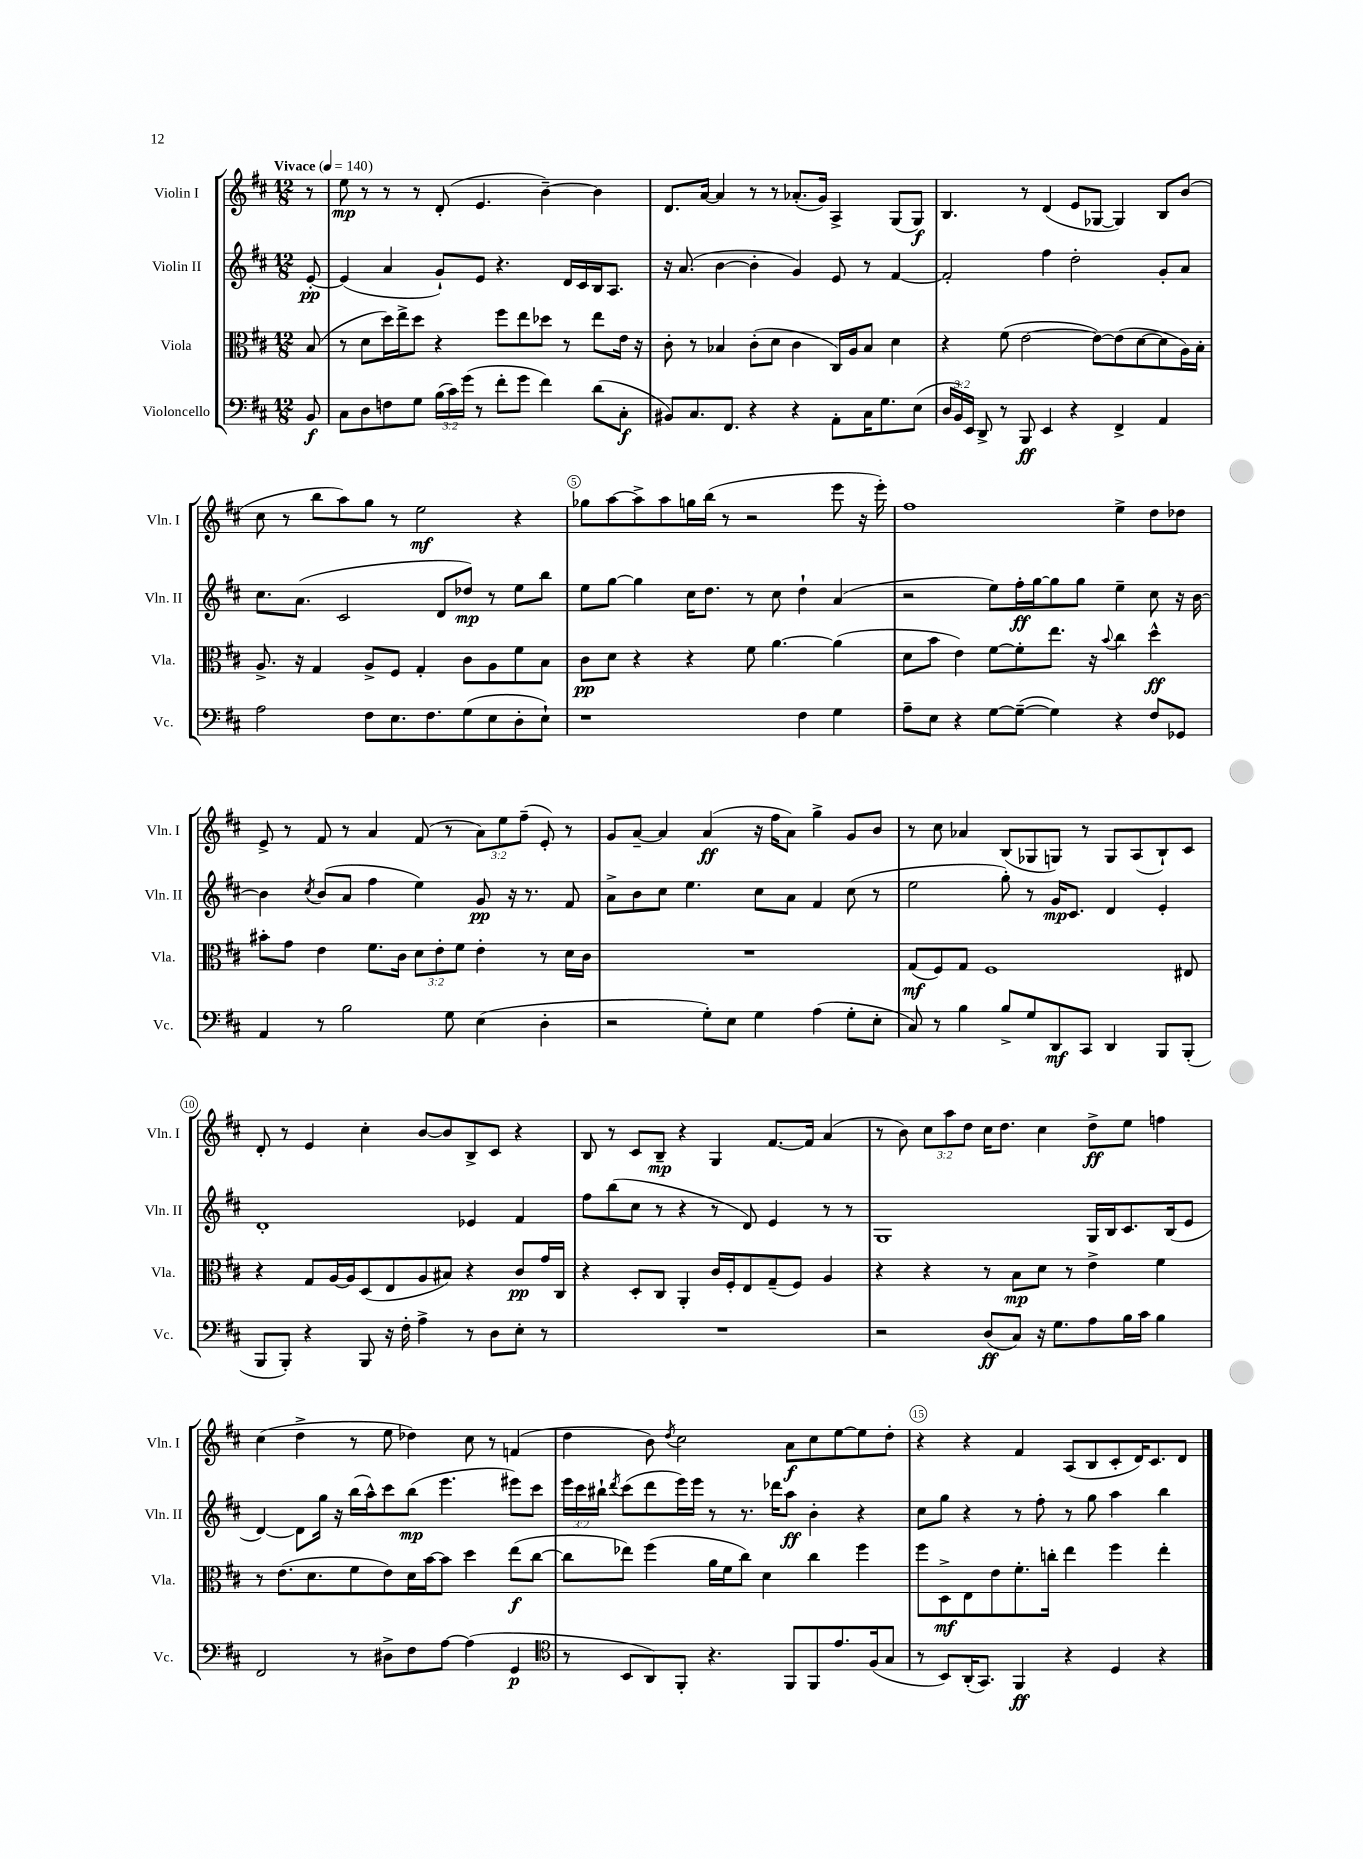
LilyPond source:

<<
\new StaffGroup <<
\new Staff = "s0" \with { instrumentName = "Violin I" shortInstrumentName = "Vln. I" } {
    \clef treble \key d \major \numericTimeSignature \time 12/8 \override Staff.TupletNumber.text = #tuplet-number::calc-fraction-text \partial 8 \tempo "Vivace" 4 = 140
    \autoBeamOff r8 |
    e''8\mp r8 r8 r8 d'8-.( e'4. b'4~--) b'4 |
    d'8.[ a'16]~ a'4 r8 r8 aes'8.[-.( g'16]) a4-> g8[( g8]\f) |
    b4. r8 d'4( e'8[ ges8]~ ges4) b8[ b'8]( |
    cis''8 r8 b''8[ a''8) g''8] r8 e''2\mf r4 |
    ges''8[ a''8~ a''8-> a''8 g''16 b''16]( r8 r2 e'''8 r16 e'''16-.) |
    fis''1 e''4-> d''8[ des''8] |
    e'8-> r8 fis'8 r8 a'4 fis'8( r8 \tuplet 3/2 { a'8[) e''8 fis''8]--( } e'8-.) r8 |
    g'8[ a'8]~-- a'4 a'4\ff( r16 fis''16[ a'8]) g''4-> g'8[ b'8] |
    r8 cis''8 aes'4 b8[( ges8 g8]) r8 g8[ a8( b8-!) cis'8] |
    d'8-. r8 e'4 cis''4-. b'8[~ b'8 b8-> cis'8] r4 |
    b8 r8 cis'8[ b8]--\mp r4 g4 fis'8.[~ fis'16] a'4( |
    r8 b'8) \tuplet 3/2 { cis''8[ a''8 d''8] } cis''16[ d''8.] cis''4 d''8[->\ff e''8] f''4 |
    cis''4( d''4-> r8 e''8 des''4) cis''8 r8 f'4( |
    d''4 b'8) \acciaccatura { d''8 } cis''2 a'8[\f cis''8 e''8~ e''8 d''8]-. |
    r4 r4 fis'4 a8[( b8 cis'8-. d'16) cis'8. d'8] \bar "|." |
}
\new Staff = "s1" \with { instrumentName = "Violin II" shortInstrumentName = "Vln. II" } {
    \clef treble \key d \major \numericTimeSignature \time 12/8 \override Staff.TupletNumber.text = #tuplet-number::calc-fraction-text \partial 8
    \autoBeamOff e'8~-.\pp |
    e'4( a'4 g'8[-!) e'8] r4. d'16[ cis'16 b16 a8.] |
    r16 a'8.( b'4~ b'4-. g'4) e'8 r8 fis'4~ |
    fis'2-. fis''4 d''2-. g'8[-. a'8] |
    cis''8.[ a'8.]( cis'2 d'8[ des''8]\mp) r8 e''8[ b''8] |
    e''8[ g''8]~ g''4 cis''16[ d''8.] r8 cis''8 d''4-! a'4( |
    r2 e''8[) fis''16-.\ff g''16~ g''8 g''8] e''4-- cis''8 r16 b'16~ |
    b'4 \acciaccatura { cis''8 } b'8[( a'8] fis''4 e''4) g'8\pp r16 r8. fis'8 |
    a'8[-> b'8 cis''8] e''4. cis''8[ a'8] fis'4 cis''8( r8 |
    e''2 g''8-.) r8 g'16[\mp cis'8.] d'4 e'4-. |
    d'1-. ees'4 fis'4 |
    fis''8[ b''8( cis''8] r8 r4 r8 d'8) e'4 r8 r8 |
    g1 g16[ b16 cis'8. b16( e'8] |
    d'4~) d'8[ g''16] r16 b''16[( a''16-^) cis'''8 b''8]\mp( e'''4. eis'''8[) cis'''8] |
    \tuplet 3/2 { e'''16[ cis'''16 bis''16]-! } \acciaccatura { d'''8 } cis'''8[( d'''8 e'''16) e'''16] r8 r8. des'''16[ a''8]\ff b'4-. r4 |
    cis''8[ g''8] r4 r8 fis''8-. r8 g''8 a''4 b''4 \bar "|." |
}
\new Staff = "s2" \with { instrumentName = "Viola" shortInstrumentName = "Vla." } {
    \clef alto \key d \major \numericTimeSignature \time 12/8 \override Staff.TupletNumber.text = #tuplet-number::calc-fraction-text \partial 8
    \autoBeamOff b8( |
    r8 d'8[ d''16) e''16-> d''8] r4 fis''8[ e''8 des''8] r8 e''8[ e'16] r16 |
    cis'8-. r8 bes4 cis'8[-.( d'8] cis'4 cis16[) a16 bes8] d'4 |
    r4 fis'8( e'2~ e'8[~) e'8( d'8~ d'8 a16) b16]-. |
    a8.-> r16 g4 a8[-> fis8] g4-. cis'8[ a8 fis'8 b8] |
    cis'8[\pp d'8] r4 r4 fis'8 a'4.~ a'4( |
    d'8[ b'8] e'4) fis'8[~ fis'8-. e''8.] r16 \appoggiatura { b'8 } cis''4 d''4-^\ff |
    bis'8[-. g'8] e'4 fis'8.[ cis'16] \tuplet 3/2 { d'8[ e'8-. fis'8] } e'4-. r8 d'16[ cis'16] |
    R1. |
    g8[\mf( fis8) g8] fis1 eis8 |
    r4 g8[ a16~ a16 d8( e8 a8 bis8]) r4 cis'8[\pp g'16 cis16] |
    r4 d8[-. cis8] a,4-. cis'16[ fis16-. e8 g8--( fis8]) a4 |
    r4 r4 r8 b8[\mp d'8] r8 e'4-> fis'4 |
    r8 e'8.[( d'8. fis'8 e'8) d'16 b'16~ b'8] d''4 e''8[\f( cis''8]~ |
    cis''8[ ees''8]) fis''4( a'16[ fis'16 cis''8]) d'4 cis''4 fis''4 |
    fis''8[ d8->\mf e8 e'8 fis'8.-. c''16]-. e''4 fis''4 e''4-. \bar "|." |
}
\new Staff = "s3" \with { instrumentName = "Violoncello" shortInstrumentName = "Vc." } {
    \clef bass \key d \major \numericTimeSignature \time 12/8 \override Staff.TupletNumber.text = #tuplet-number::calc-fraction-text \partial 8
    \autoBeamOff b,8\f |
    cis8[ d8 f8 g8] \tuplet 3/2 { b16[( cis'16) g'16]( } r8 fis'8[-. g'8] fis'4) d'8[( cis8]-.\f |
    bis,8[) cis8. fis,8.] r4 r4 a,8[-. cis16 g8. e8]( |
    \tuplet 3/2 { d16[ b,16) e,16] } d,8-> r8 b,,8\ff e,4 r4 fis,4-> a,4 |
    a2 fis8[ e8. fis8. g8( e8 d8-. e8]-!) |
    r1 fis4 g4 |
    a8[-- e8] r4 g8[~ g8]~--( g4) r4 fis8[ ges,8] |
    a,4 r8 b2 g8 e4( d4-. |
    r2 g8[-.) e8] g4 a4( g8[-. e8]-. |
    cis8) r8 b4 b8[-> g8 d,8\mf cis,8] d,4 b,,8[ b,,8]-.( |
    b,,8[ b,,8]-.) r4 b,,8 r16 fis16-. a4-> r8 d8[ e8]-. r8 |
    R1. |
    r2 d8[\ff( cis8]) r16 g8.[ a8 b16 cis'16] b4 |
    fis,2 r8 dis8[-> fis8 a8]~ a4( g,4\p |
    \clef tenor r8 b,8[ a,8) fis,8]-. r4. fis,8[ fis,8 e'8. fis16( g8] |
    r8 b,8[) a,16-.( g,8.]) fis,4\ff r4 d4 r4 \bar "|." |
}
>>
>>
\layout { \context { \Score \override BarNumber.break-visibility = ##(#f #t #t) barNumberVisibility = #(every-nth-bar-number-visible 5) \override BarNumber.stencil = #(make-stencil-circler 0.1 0.3 ly:text-interface::print) } }
